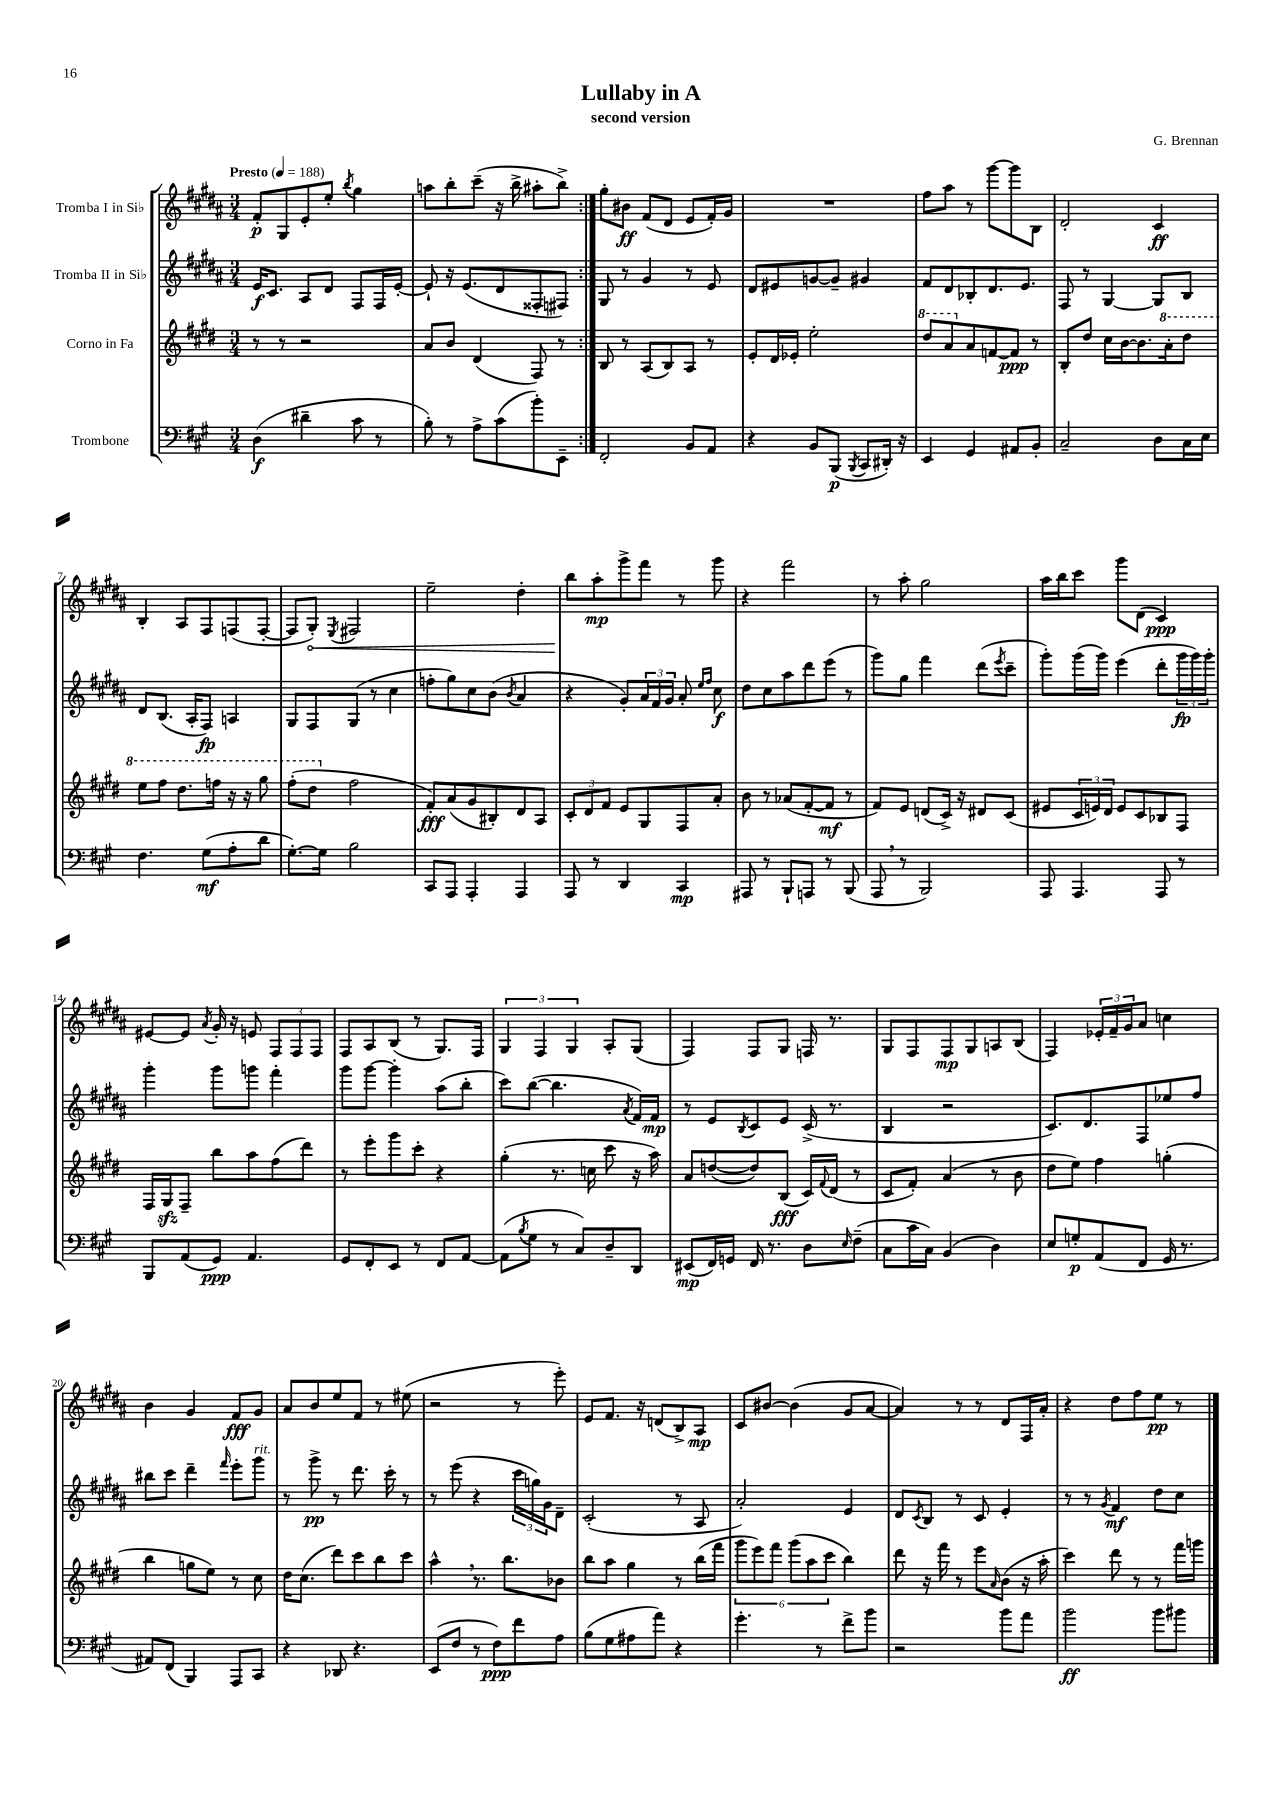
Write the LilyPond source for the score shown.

\header { title = "Lullaby in A" composer = "G. Brennan" subtitle = "second version" }
<<
\new StaffGroup <<
\new Staff = "s0" \with { instrumentName = "Tromba I in Sib" } {
    \clef treble \key b \major \numericTimeSignature \time 3/4 \tempo "Presto" 4 = 188
    \repeat volta 2 { fis'8-.\p gis8 e'8-. e''8-. \acciaccatura { b''8 } gis''4 |
    a''8 b''8-. cis'''8--( r16 b''16-> ais''8-. b''8->) | }
    gis''8-. bis'8\ff fis'8( dis'8 e'8 fis'16-.) gis'16 |
    R2. |
    fis''8 ais''8 r8 gis'''8~ gis'''8 b8 |
    dis'2-. cis'4\ff |
    b4-. ais8 fis8 f8( f8~-. |
    f8 \once \override Hairpin.circled-tip = ##t gis8-.\<) \acciaccatura { e8 } fis2 |
    e''2-- dis''4-. |
    b''8\! ais''8-.\mp gis'''8-> fis'''8 r8 gis'''8 |
    r4 fis'''2 |
    r8 ais''8-. gis''2 |
    ais''16 b''16 cis'''8 gis'''8 dis'8( cis'4\ppp) |
    eis'8~ eis'8 \acciaccatura { ais'8 } gis'16-. r16 e'8 \tuplet 3/2 { fis8 fis8 fis8 } |
    fis8 ais8 b8( r8 gis8.) fis16 |
    \tuplet 3/2 { gis4 fis4 gis4 } ais8-. gis8( |
    fis4) fis8 gis8 f16 r8. |
    gis8 fis8 fis8\mp gis8 a8 b8( |
    fis4) \tuplet 3/2 { ees'16-. fis'16-- gis'16 } ais'8 c''4 |
    b'4 gis'4 fis'8\fff gis'8 |
    ais'8 b'8 e''8 fis'8 r8 eis''8( |
    r2 r8 e'''8-.) |
    e'8 fis'8. r16 d'8( b8->) ais8\mp |
    cis'8 bis'8~ bis'4( gis'8 ais'8~ |
    ais'4) r8 r8 dis'8 fis16 ais'16-. |
    r4 dis''8 fis''8 e''8\pp r8 \bar "|." |
}
\new Staff = "s1" \with { instrumentName = "Tromba II in Sib" } {
    \clef treble \key b \major \numericTimeSignature \time 3/4
    \repeat volta 2 { e'16\f cis'8. ais8 dis'8 fis8 fis16 e'16~-. |
    e'8-! r16 e'8.( dis'8 fisis8-. fis8) | }
    gis8 r8 gis'4 r8 e'8 |
    dis'8 eis'8 g'8~ g'8-- gis'4 |
    fis'8 dis'8 bes8-. dis'8. e'8. |
    fis8 r8 gis4~ gis8 b8 |
    dis'8 b8.( ais16-. fis8\fp) a4 |
    gis8 fis8 gis8( r8 cis''4 |
    f''8-. gis''8) cis''8 b'8( \acciaccatura { b'8 } ais'4 |
    r4 gis'8-.) \tuplet 3/2 { ais'16 fis'16 gis'16 } ais'8-. \grace { e''16 fis''16 } cis''8\f |
    dis''8 cis''8 ais''8 dis'''8 e'''8( r8 |
    gis'''8) gis''8 fis'''4 dis'''8( \acciaccatura { e'''8 } cis'''8-- |
    gis'''8-.) gis'''16( gis'''16) e'''4( dis'''8-. \tuplet 3/2 { gis'''16\fp gis'''16) gis'''16-. } |
    gis'''4-. gis'''8 g'''8 fis'''4-. |
    gis'''8 gis'''8~ gis'''4-. ais''8( b''8-. |
    cis'''8) b''8~( b''4. \acciaccatura { ais'8 } fis'16) fis'16\mp |
    r8 e'8 \acciaccatura { b8 } cis'8 e'8 cis'16->( r8. |
    b4 r2 |
    cis'8.) dis'8. fis8 ees''8 fis''8 |
    bis''8 cis'''8 dis'''4-- \grace { fis'''16 } e'''8-. gis'''8^\markup { \italic "rit." } |
    r8 gis'''8->\pp r8 dis'''8. cis'''16-. r8 |
    r8 e'''8( r4 \tuplet 3/2 { cis'''16 g''16) gis'16 } dis'8-- |
    cis'2-.( r8 ais8 |
    ais'2-.) e'4 |
    dis'8 \acciaccatura { cis'8 } b8 r8 cis'8 e'4-. |
    r8 r8 \acciaccatura { gis'8 } fis'4\mf dis''8 cis''8 \bar "|." |
}
\new Staff = "s2" \with { instrumentName = "Corno in Fa" } {
    \clef treble \key e \major \numericTimeSignature \time 3/4
    \repeat volta 2 { r8 r8 r2 |
    a'8 b'8 dis'4( fis8) r8 | }
    b8 r8 a8( b8) a8 r8 |
    e'8-. dis'16 ees'16-. e''2-. |
    \ottava #1 dis'''8 a''8 \ottava #0 a'8 f'8~ f'8\ppp r8 |
    b8-. dis''8 cis''16 b'16~ b'8. \ottava #1 a''16-. dis'''8 |
    e'''8 fis'''8 dis'''8. f'''16 r16 r16 gis'''8 |
    fis'''8-.( dis'''8 \ottava #0 fis''2 |
    fis'8-.\fff) a'8( gis'8 bis8-.) dis'8 a8 |
    \tuplet 3/2 { cis'8-. dis'8 fis'8 } e'8 gis8 fis8 a'8-. |
    b'8 r8 aes'8( fis'8~-. fis'8\mf r8 |
    fis'8) e'8 d'8( cis'16->) r16 dis'8 cis'8( |
    eis'8 \tuplet 3/2 { cis'16 e'16) dis'16 } e'8 cis'8 bes8 fis8 |
    fis16 gis16\sfz fis8-- b''8 a''8 fis''8( dis'''8) |
    r8 e'''8-. gis'''8 cis'''8-. r4 |
    gis''4-.( r8. c''16 cis'''8 r16 a''16) |
    a'8 d''8~( d''8) b8\fff( cis'16) \appoggiatura { fis'8 } dis'16( r8 |
    cis'8 fis'8-.) a'4( r8 b'8 |
    dis''8 e''8) fis''4 g''4-.( |
    b''4 g''8 e''8) r8 cis''8 |
    dis''16 cis''8.( dis'''8) cis'''8 b''8 cis'''8 |
    a''4-^ \breathe r8. b''8. bes'8 |
    b''8 a''8 gis''4 r8 b''16( fis'''16 |
    \tuplet 6/4 { gis'''8 e'''8) fis'''8 gis'''8( a''8 cis'''8 } b''4) |
    dis'''8 r16 fis'''16 r8 e'''8 \grace { a'16 } b'8( r16 a''16-. |
    cis'''4) dis'''8 r8 r8 fis'''16 g'''16 \bar "|." |
}
\new Staff = "s3" \with { instrumentName = "Trombone" } {
    \clef bass \key a \major \numericTimeSignature \time 3/4
    \repeat volta 2 { d4\f( dis'4-- cis'8 r8 |
    b8-.) r8 a8-> cis'8( b'8-.) e,8-- | }
    fis,2-. b,8 a,8 |
    r4 b,8 b,,8\p( \acciaccatura { b,,8 } cis,8 dis,16-.) r16 |
    e,4 gis,4 ais,8 b,8-. |
    cis2-- d8 cis16 e16 |
    fis4. gis8\mf( a8-. d'8 |
    gis8.~-.) gis16 b2 |
    cis,8 a,,8 a,,4-. a,,4 |
    a,,8 r8 d,4 cis,4\mp |
    ais,,8 r8 b,,8-! a,,8 r8 b,,8( |
    a,,8 \breathe r8 b,,2) |
    a,,8 a,,4. a,,8 r8 |
    b,,8 a,8( gis,8\ppp) a,4. |
    gis,8 fis,8-. e,8 r8 fis,8 a,8~ |
    a,8( \acciaccatura { b8 } gis8 r8 cis8) d8-- d,8 |
    eis,8\mp( fis,16) g,16 fis,16 r8. d8 \grace { e16 } fis8--( |
    cis8 cis'16 cis16) b,4( d4) |
    e8 g8-.\p a,8( fis,8 gis,16 r8. |
    ais,8) fis,8( b,,4) a,,8 cis,8 |
    r4 des,8 r4. |
    e,8( fis8 r8 fis8\ppp) fis'8 a8 |
    b8( gis8 ais8 a'8) r4 |
    gis'4.-. r8 fis'8-> b'8 |
    r2 b'8 a'8 |
    b'2\ff b'8 bis'8 \bar "|." |
}
>>
>>
